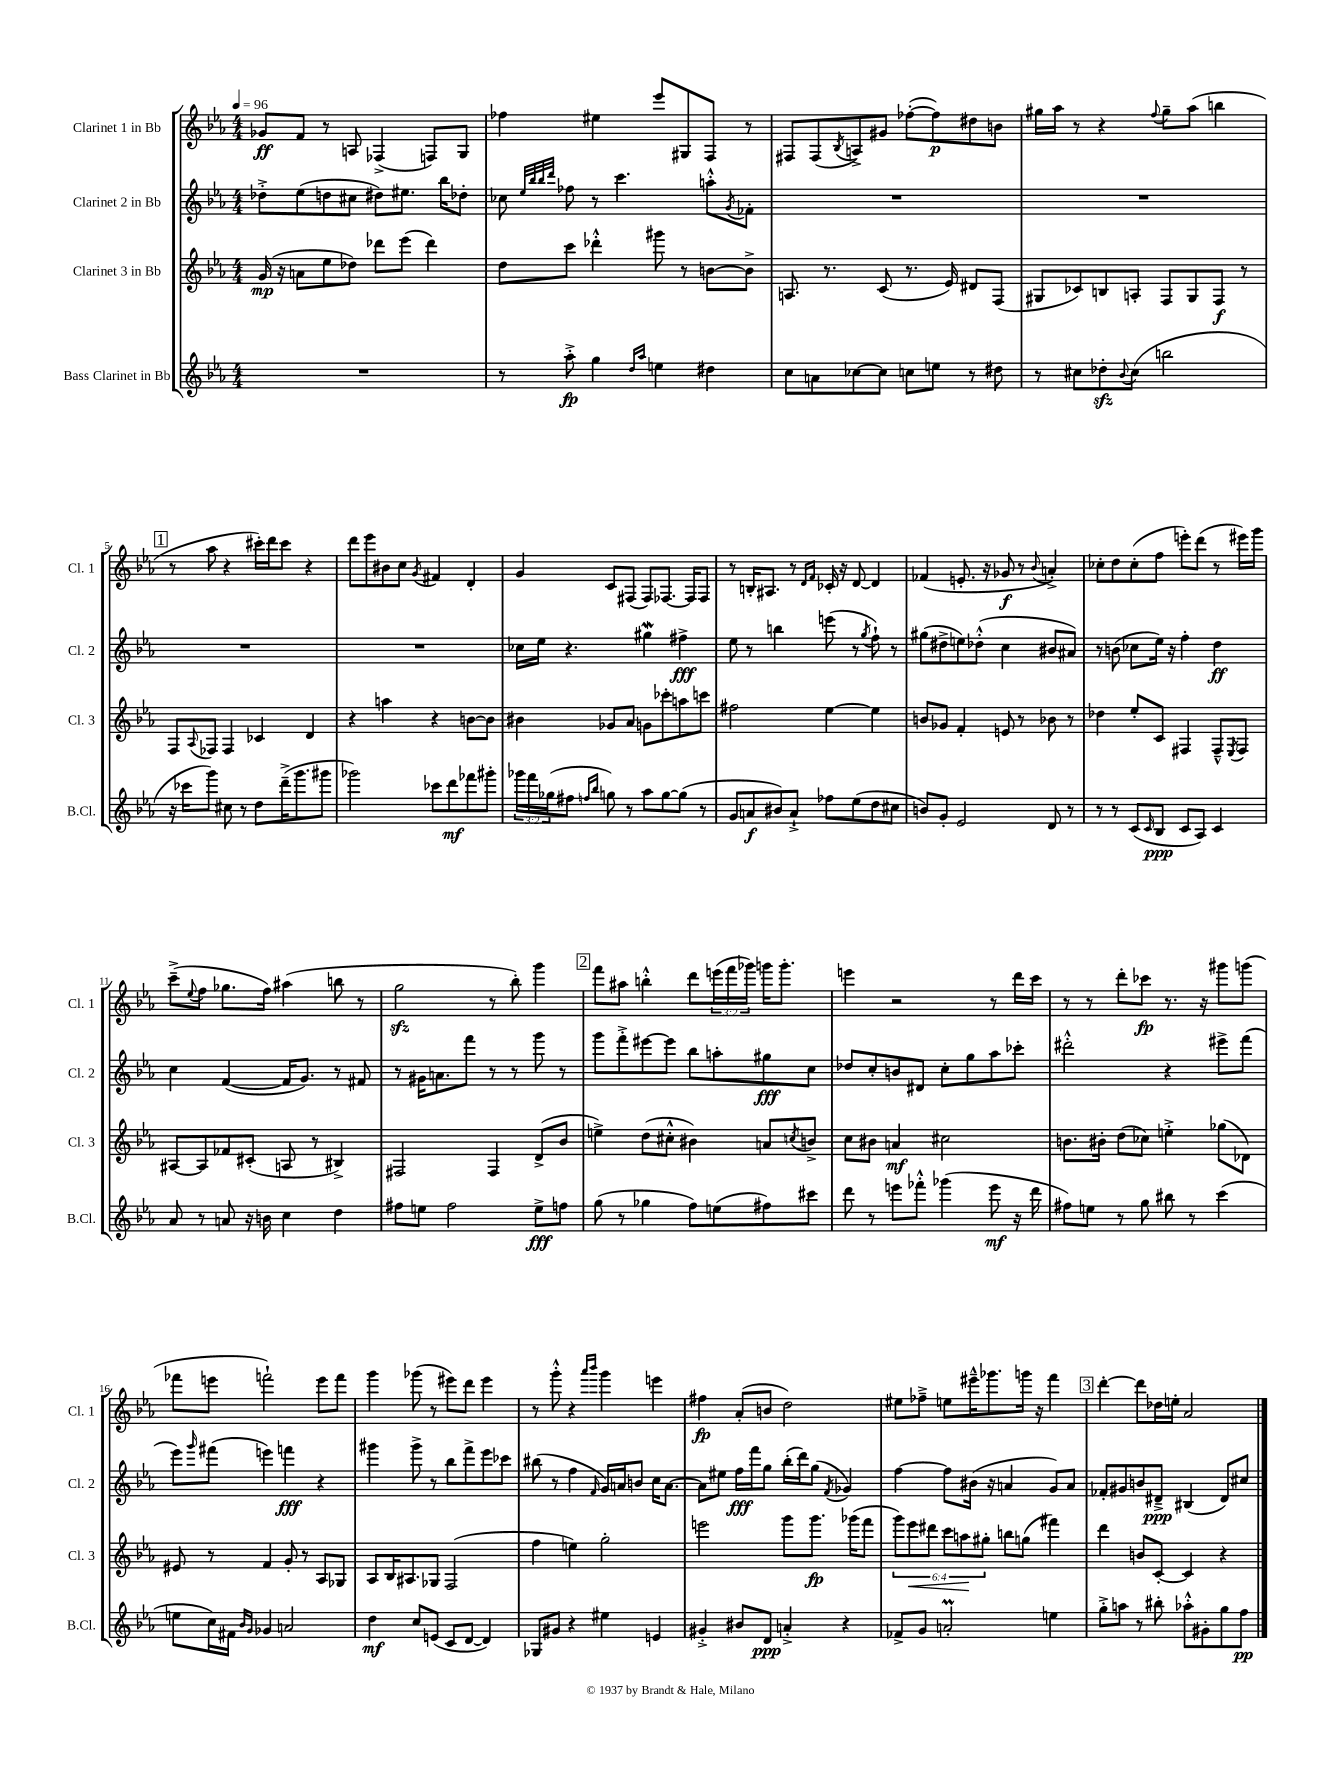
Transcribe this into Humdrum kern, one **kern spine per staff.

**kern	**dynam	**kern	**dynam	**kern	**dynam	**kern	**dynam
*part4	*part4	*part3	*part3	*part2	*part2	*part1	*part1
*staff4	*staff4	*staff3	*staff3	*staff2	*staff2	*staff1	*staff1
*I"Bass Clarinet in Bb	*	*I"Clarinet 3 in Bb	*	*I"Clarinet 2 in Bb	*	*I"Clarinet 1 in Bb	*
*I'B.Cl.	*	*I'Cl. 3	*	*I'Cl. 2	*	*I'Cl. 1	*
*clefG2	*	*clefG2	*	*clefG2	*	*clefG2	*
*k[b-e-a-]	*	*k[b-e-a-]	*	*k[b-e-a-]	*	*k[b-e-a-]	*
*M4/4	*	*M4/4	*	*M4/4	*	*M4/4	*
*MM96	*	*MM96	*	*MM96	*	*MM96	*
=1	=1	=1	=1	=1	=1	=1	=1
1r	.	(16g/	mp	8dd-X'^\L	.	8g-X/L	ff
.	.	16r	.	.	.	.	.
.	.	8an\L	.	(8ee-\	.	8f/J	.
.	.	8ee-\	.	8ddn\	.	8r	.
.	.	8dd-X\J)	.	8cc#X\J	.	8An/	.
.	.	8ddd-X\L	.	8dd#X\L)	.	(4F-X^/	.
.	.	(8eee-\J	.	8.ee#X\J	.	.	.
.	.	4ddd-\)	.	.	.	8Fn/L)	.
.	.	.	.	16bb-\KL	.	.	.
.	.	.	.	8dd-X'\J	.	8G/J	.
=2	=2	=2	=2	=2	=2	=2	=2
8r	.	8dd\L	.	8cc-X\	.	4ff-X\	.
.	.	.	.	32qqee-/LLL	.	.	.
.	.	.	.	32qqbb-/	.	.	.
.	.	.	.	32qqbb-/	.	.	.
.	.	.	.	32qqddd/JJJ	.	.	.
8aa-'^\	fp	8ccc\J	.	8ff-X\	.	.	.
4gg\	.	4ddd-X'^^\	.	8r	.	4ee#X\	.
.	.	.	.	4.ccc\	.	.	.
16qqdd/LL	.	.	.	.	.	.	.
16qqaa-/JJ	.	.	.	.	.	.	.
4een\	.	8ggg#X\	.	.	.	8eee-/L	.
.	.	8r	.	.	.	8G#X/	.
4dd#X\	.	[8bn\L	.	8aan'^^\L	.	8F/J	.
.	.	.	.	8qg/	.	.	.
.	.	8b^\J]	.	8f-X'\J	.	8r	.
=3	=3	=3	=3	=3	=3	=3	=3
8cc\L	.	8.An/	.	1r	.	8F#X/L	.
8an\	.	.	.	.	.	(8F#/	.
.	.	8.r	.	.	.	.	.
.	.	.	.	.	.	8qB-/	.
[8cc-X\	.	.	.	.	.	8An^/)	.
8cc-\J]	.	(8c/	.	.	.	8g#X/J	.
8ccn\L	.	8.r	.	.	.	([8ff-X'\L	.
8een\J	.	.	.	.	.	8ff-\])	p
.	.	16e-/)	.	.	.	.	.
8r	.	8d#X/L	.	.	.	8dd#X\	.
8dd#X\	.	(8F/J	.	.	.	8bn\J	.
=4	=4	=4	=4	=4	=4	=4	=4
8r	.	8G#X/L	.	1r	.	16gg#X\LL	.
.	.	.	.	.	.	16aa-\JJ	.
8cc#X\L	.	8c-X/)	.	.	.	8r	.
8dd-Xzz'\	.	8Bn/	.	.	.	4r	.
8qqb-/	.	.	.	.	.	.	.
(8cc#\J	.	8An'/J	.	.	.	.	.
.	.	.	.	.	.	8qqff/	.
2bbn\	.	8F/L	.	.	.	8gg#~\L	.
.	.	8G#/	.	.	.	(8aa-\J	.
.	.	8F/J	f	.	.	4bbn\	.
.	.	8r	.	.	.	.	.
!!LO:LB:g=z
!!LO:REH:place=s1:t=1
=5	=5	=5	=5	=5	=5	=5	=5
16r	.	8F/L	.	1r	.	8r	.
16ccc-X\KL	.	.	.	.	.	.	.
.	.	8qqA-/	.	.	.	.	.
8ggg\J)	.	8F-X/J	.	.	.	8aa-\	.
8cc#X\	.	4F-/	.	.	.	4r	.
8r	.	.	.	.	.	.	.
8dd\L	.	4c-X/	.	.	.	16ccc#X'\LL)	.
.	.	.	.	.	.	16ddd\J	.
(16ddd~^\K	.	.	.	.	.	8ccc#\J	.
8.ggg\	.	.	.	.	.	.	.
.	.	4d/	.	.	.	4r	.
8ggg#X\J	.	.	.	.	.	.	.
=6	=6	=6	=6	=6	=6	=6	=6
2ggg-X\)	.	4r	.	1r	.	8ddd\L	.
.	.	.	.	.	.	8eee-\	.
.	.	4aan\	.	.	.	8b#X\	.
.	.	.	.	.	.	8cc\J	.
.	.	.	.	.	.	8qg/	.
8ccc-X\L	.	4r	.	.	.	4f#X/	.
8ddd\	mf	.	.	.	.	.	.
8fff-X\	.	[8bn\L	.	.	.	4d'/	.
8ggg#X'\J	.	8b\J]	.	.	.	.	.
=7	=7	=7	=7	=7	=7	=7	=7
24ggg-X\LL	.	4b#X\	.	16cc-X\LL	.	4g/	.
24fff\	.	.	.	.	.	.	.
.	.	.	.	16ee-\JJ	.	.	.
(24gg-X\J	.	.	.	.	.	.	.
8ff#X\J	.	.	.	4.r	.	.	.
16qqffn/LL	.	.	.	.	.	.	.
16qqbb-/JJ	.	.	.	.	.	.	.
8ggn\)	.	8g-X/L	.	.	.	8c/L	.
8r	.	8a-/J	.	.	.	(8F#X/J	.
8aa-\L	.	8gn\L	.	4gg#XW\	.	8F#/L)	.
[8gg\	.	8ccc-X'\	.	.	.	[8.F-X/J	.
(8gg\J]	.	8aan\	.	4ff#X^\	fff	.	.
.	.	.	.	.	.	16F-/KL]	.
8r	.	8cccn\J	.	.	.	8F-/J	.
=8	=8	=8	=8	=8	=8	=8	=8
8g/L	.	2ff#X\	.	8ee-\	.	8r	.
8an/	f	.	.	8r	.	16Bn'/KL	.
.	.	.	.	.	.	8.A#X/J	.
8b#X/)	.	.	.	4bbn\	.	.	.
8a`^/J	.	.	.	.	.	8r	.
.	.	.	.	.	.	16qqd/LL	.
.	.	.	.	.	.	16qqf/JJ	.
8ff-X\L	.	[4ee-\	.	(8eeen\	.	16c-X'/	.
.	.	.	.	.	.	16r	.
(8ee-\	.	.	.	8r	.	[8d/	.
.	.	.	.	8qgg/	.	.	.
8dd\	.	4ee-\]	.	8ff`\)	.	4d/]	.
8cc#X\J	.	.	.	8r	.	.	.
=9	=9	=9	=9	=9	=9	=9	=9
8bn/L)	.	8bn/L	.	(8gg#X\L	.	(4f-X/	.
8g'/J	.	8g-X/J	.	8dd#X^\	.	.	.
2e-/	.	4f'/	.	8een\)	.	8.en'/	.
.	.	.	.	(8dd-X'^^\J	.	.	.
.	.	.	.	.	.	16r	.
.	.	8en/	.	4cc\	.	8g-X/	f
.	.	8r	.	.	.	8r	.
.	.	.	.	.	.	8qqb-/	.
8d/	.	8b-X\	.	8b#X/L	.	4an'^/)	.
8r	.	8r	.	8a#X/J)	.	.	.
=10	=10	=10	=10	=10	=10	=10	=10
8r	.	4dd-X\	.	8r	.	8cc-X'\L	.
8r	.	.	.	(8bn\	.	8dd\	.
(8c/L	.	8ee-'/L	.	8cc-X\L	.	(8cc-'\	.
16qqc/	.	.	.	.	.	.	.
8B-/J	ppp	8c/J	.	16ee-\Jk)	.	8ff\J	.
.	.	.	.	16r	.	.	.
8c/L	.	4F#X/	.	4ff'\	.	8eeen'\L)	.
8A-/J)	.	.	.	.	.	(8ddd\J	.
4c/	.	8F#~^^/L	.	4dd\	ff	8r	.
.	.	8qE-/	.	.	.	.	.
.	.	8F#/J	.	.	.	16eee#X\LL)	.
.	.	.	.	.	.	16ggg\JJ	.
!!LO:LB:g=z
=11	=11	=11	=11	=11	=11	=11	=11
8a-/	.	[8A#X/L	.	4cc\	.	(8ccc~^\L	.
.	.	.	.	.	.	8qqee-/	.
8r	.	8A#/]	.	.	.	8ff\J	.
8an/	.	8f-X/	.	([4f/	.	8.gg-X\L	.
16r	.	(8c#X'/J	.	.	.	.	.
16bn\	.	.	.	.	.	16ff\Jk)	.
4cc\	.	8An/	.	16f/KL]	.	(4aa#X\	.
.	.	.	.	8.g/J)	.	.	.
.	.	8r	.	.	.	.	.
4dd\	.	4B#X^/)	.	8r	.	8bbn\	.
.	.	.	.	8f#X/	.	8r	.
=12	=12	=12	=12	=12	=12	=12	=12
8ff#X\L	.	2F#X/	.	8r	.	2ggzz\	.
8een\J	.	.	.	16g#X\KL	.	.	.
.	.	.	.	8.an\	.	.	.
2ff#\	.	.	.	.	.	.	.
.	.	.	.	8fff\J	.	.	.
.	.	4F#/	.	8r	.	8r	.
.	.	.	.	8r	.	8bb-'\)	.
8ee^\L	fff	(8d^/L	.	8ggg\	.	4ggg\	.
8ffn\J	.	8b-/J	.	8r	.	.	.
!!LO:REH:place=s1:t=2
=13	=13	=13	=13	=13	=13	=13	=13
(8gg\	.	4een^\)	.	8ggg\L	.	8fff\L	.
8r	.	.	.	8fff'^\	.	8aa#X\J	.
4gg-X\	.	(8dd\L	.	[8eee#X\	.	4bbn'^^\	.
.	.	8cc#X'^^\J	.	8eee#\J]	.	.	.
8ff\L)	.	4b#X\)	.	8bb-\L	.	8ddd\L	.
(8een\	.	.	.	8aan'\	.	(24eeen\L	.
.	.	.	.	.	.	24fff\	.
.	.	.	.	.	.	24ggg-X\JJ)	.
8ff#X\)	.	8an/L	.	8gg#X\	fff	16gggn\KL	.
.	.	.	.	.	.	8.ggg'\J	.
.	.	8qccn/	.	.	.	.	.
8ccc#X\J	.	8bn^/J	.	8cc\J	.	.	.
=14	=14	=14	=14	=14	=14	=14	=14
8ddd\	.	8cc\L	.	8dd-X/L	.	4eeen\	.
8r	.	8b#X\J	.	8cc'/	.	.	.
8eeen\L	.	4an/	mf	8bn/	.	2r	.
8fff-X'^^\J	.	.	.	8d#X/J	.	.	.
(4ggg-X\	.	2cc#X\	.	8cc'\L	.	.	.
.	.	.	.	8gg\	.	.	.
8eee\	mf	.	.	8aa-\	.	8r	.
16r	.	.	.	8ccc-X'\J	.	16ddd\LL	.
16ddd\	.	.	.	.	.	16ccc\JJ	.
=15	=15	=15	=15	=15	=15	=15	=15
8ff#X\L)	.	8.bn\L	.	2ddd#X'^^\	.	8r	.
8een\J	.	.	.	.	.	8r	.
.	.	16b#X'\Jk	.	.	.	.	.
8r	.	(8dd\L	.	.	.	8ddd'\L	.
8gg\	.	8cc-X\J)	.	.	.	8ccc-X\J	fp
8bb#X\	.	4een'^\	.	4r	.	8.r	.
8r	.	.	.	.	.	.	.
.	.	.	.	.	.	16r	.
(4ccc\	.	(8gg-X\L	.	8eee#X^\L	.	8ggg#X\L	.
.	.	8d-X\J)	.	(8fff\J	.	(8gggn\J	.
!!LO:LB:g=z
=16	=16	=16	=16	=16	=16	=16	=16
8een\L	.	8e#X/	.	8eee-\L)	.	8fff-X\L	.
.	.	.	.	16qqggg/	.	.	.
16cc\L)	.	8r	.	(8fff#X\J	.	8eeen\J	.
16f#X\JJ	.	.	.	.	.	.	.
16qqb-/LL	.	.	.	.	.	.	.
16qqg/JJ	.	.	.	.	.	.	.
4g-X/	.	4f/	.	4eeen\)	.	2fffn`\)	.
2an/	.	8g'/	.	4fffn\	fff	.	.
.	.	8r	.	.	.	.	.
.	.	8A-/L	.	4r	.	8eee\L	.
.	.	8G-X/J	.	.	.	8fff\J	.
=17	=17	=17	=17	=17	=17	=17	=17
4dd\	mf	8A-/L	.	4ggg#X\	.	4ggg\	.
.	.	16B-/K	.	.	.	.	.
.	.	8.A#X/	.	.	.	.	.
8cc/L	.	.	.	8ggg#^\	.	(8ggg-X\	.
(8en/J	.	8G-X/J	.	8r	.	8r	.
8c/L	.	(2F/	.	8bb-\L	.	8eee#X\L)	.
[8d/J	.	.	.	8fff^\	.	8ddd\J	.
4d/])	.	.	.	8eee-\	.	4eee#\	.
.	.	.	.	8ccc-X\J	.	.	.
=18	=18	=18	=18	=18	=18	=18	=18
8G-X/L	.	4ff\	.	(8bb#X\	.	8r	.
8g#X/J	.	.	.	8r	.	8ggg'^^\	.
4r	.	4een\)	.	4ff\	.	4r	.
.	.	.	.	.	.	16qqaaa-/LL	.
.	.	.	.	16qqf/	.	16qqbbb-/JJ	.
4ee#X\	.	2gg'\	.	16g/LL)	.	4ggg\	.
.	.	.	.	16an/J	.	.	.
.	.	.	.	8bn/J	.	.	.
4en/	.	.	.	16cc\KL	.	4eeen\	.
.	.	.	.	[8.a\J	.	.	.
=19	=19	=19	=19	=19	=19	=19	=19
4g#X'^/	.	2eeen\	.	8a\L]	.	4ff#X\	fp
.	.	.	.	8ee#X\J	.	.	.
8b#X/L	.	.	.	16ff\LL	fff	(8a-'/L	.
.	.	.	.	16fff\J	.	.	.
8d/J	ppp	.	.	8gg\J	.	8bn/J	.
4an'^/	.	8ggg\L	.	(16bb-'\LL	.	2dd\)	.
.	.	.	.	16ddd\J)	.	.	.
.	.	8.ggg\J	fp	(8gg\J	.	.	.
.	.	.	.	8qf/	.	.	.
4r	.	.	.	4g-X/)	.	.	.
.	.	(16ggg-X\KL	.	.	.	.	.
.	.	8fff\J	.	.	.	.	.
=20	=20	=20	=20	=20	=20	=20	=20
8f-X^/L	.	12ggg\L)	.	[4ff\	.	8ee#X\L	.
!	!	!	!LO:HP:b	!	!	!	!
.	.	12eee-\	<	.	.	.	.
8g/J	.	.	.	.	.	8ff-X~^\J	.
.	.	12ddd#X\J	.	.	.	.	.
2anm'/	.	12ccc\L	.	8ff\L]	.	8een\L	.
.	.	12aan\	.	.	.	.	.
.	.	.	.	(16b#X\Jk	.	16eee#X~^^\K	.
.	.	12gg#X'\J	[	.	.	.	.
.	.	.	.	16r	.	8.ggg-X\	.
.	.	8bbn\L	.	4an/	.	.	.
.	.	(8ggn\J	.	.	.	16gggn\Jk	.
.	.	.	.	.	.	16r	.
4een\	.	4fff#X\)	.	8g/L)	.	4fff\	.
.	.	.	.	8a/J	.	.	.
!!LO:REH:place=s1:t=3
=21	=21	=21	=21	=21	=21	=21	=21
8gg'^\L	.	4ddd\	.	8f-X'/L	.	[4ddd'\	.
8aan\J	.	.	.	8g#X/	.	.	.
8r	.	8bn/L	.	8bn/	.	8ddd\L]	.
8bb#X'\	.	[8c'/J	.	8d#X~^/J	ppp	16dd-X\L	.
.	.	.	.	.	.	16een'\JJ	.
8aa-X'^^\L	.	4c/]	.	(4B#X/	.	2a-/	.
8g#X'\	.	.	.	.	.	.	.
8gg\	.	4r	.	8d#/L)	.	.	.
8ff\J	pp	.	.	8cc#X/J	.	.	.
==	==	==	==	==	==	==	==
*-	*-	*-	*-	*-	*-	*-	*-
